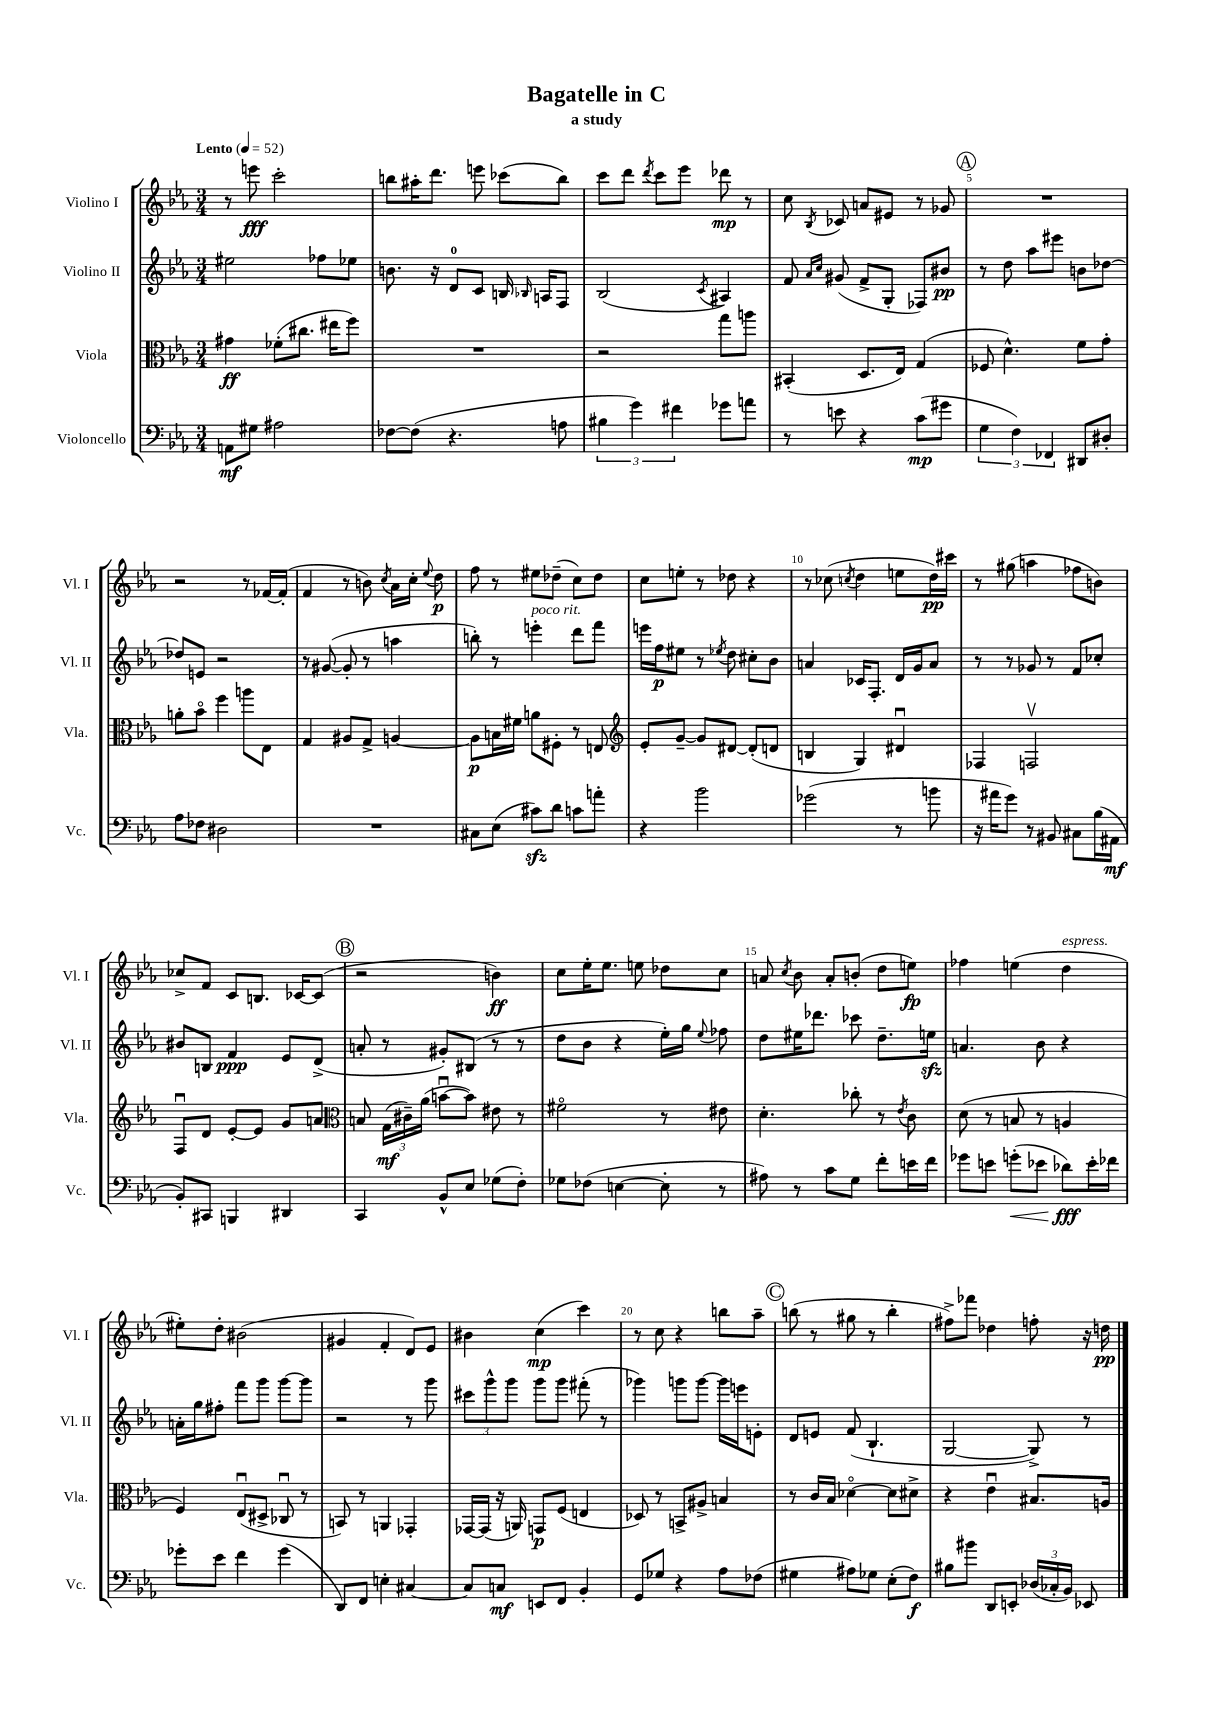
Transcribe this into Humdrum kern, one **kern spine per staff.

**kern	**dynam	**kern	**dynam	**kern	**dynam	**kern	**dynam
*part4	*part4	*part3	*part3	*part2	*part2	*part1	*part1
*staff4	*staff4	*staff3	*staff3	*staff2	*staff2	*staff1	*staff1
*I"Violoncello	*	*I"Viola	*	*I"Violino II	*	*I"Violino I	*
*I'Vc.	*	*I'Vla.	*	*I'Vl. II	*	*I'Vl. I	*
*clefF4	*	*clefC3	*	*clefG2	*	*clefG2	*
*k[b-e-a-]	*	*k[b-e-a-]	*	*k[b-e-a-]	*	*k[b-e-a-]	*
*M3/4	*	*M3/4	*	*M3/4	*	*M3/4	*
*MM52	*	*MM52	*	*MM52	*	*MM52	*
=1	=1	=1	=1	=1	=1	=1	=1
!	!	!	!	!	!	!LO:TX:a:B:t=Lento	!
8AAn\L	mf	4g#X\	ff	2ee#X\	.	8r	.
8G#X\J	.	.	.	.	.	8eeen\	fff
2A#X\	.	(8f-X'\L	.	.	.	2ccc'\	.
.	.	8.cc#X\J	.	.	.	.	.
.	.	.	.	8ff-X\L	.	.	.
.	.	16ee#X\KL	.	.	.	.	.
.	.	8ff\J)	.	8ee-X\J	.	.	.
=2	=2	=2	=2	=2	=2	=2	=2
[8F-X\L	.	2.r	.	8.bn\	.	8bbn\L	.
(8F-\J]	.	.	.	.	.	16aa#X'\K	.
.	.	.	.	16r	.	8.ddd\J	.
4.r	.	.	.	8d/L	.	.	.
.	.	.	.	8c/J	.	8eeen\	.
.	.	.	.	16Bn/	.	(8ccc-X\L	.
.	.	.	.	16qqB-X/	.	.	.
.	.	.	.	16An/KL	.	.	.
8An\	.	.	.	8F/J	.	8bb\J)	.
=3	=3	=3	=3	=3	=3	=3	=3
6B#X\	.	2r	.	(2B-/	.	8ccc\L	.
.	.	.	.	.	.	8ddd\J	.
6g\)	.	.	.	.	.	.	.
.	.	.	.	.	.	8qddd/	.
.	.	.	.	.	.	8ccc\L	.
6f#X\	.	.	.	.	.	.	.
.	.	.	.	.	.	8eee-\J	.
.	.	.	.	8qc/	.	.	.
8g-X\L	.	8gg\L	.	4A#X/)	.	8ddd-X\	mp
8an\J	.	8aan\J	.	.	.	8r	.
=4	=4	=4	=4	=4	=4	=4	=4
8r	.	(4BB#X'/	.	8f/	.	8cc\	.
.	.	.	.	16qqa-/LL	.	.	.
.	.	.	.	16qqcc/JJ	.	8qB-/	.
8en\	.	.	.	(8g#X/	.	8c-X/	.
4r	.	8.D/L	.	8f^/L	.	8an/L	.
.	.	.	.	8G'/J	.	8e#X/J	.
.	.	16E-/Jk)	.	.	.	.	.
(8c\L	mp	(4G/	.	8F-X/L)	.	8r	.
8g#X\J	.	.	.	8b#X/J	pp	8g-X/	.
!!LO:REH:place=s1:t=A
=5	=5	=5	=5	=5	=5	=5	=5
6G\	.	8F-X/	.	8r	.	2.r	.
.	.	4.d^^\)	.	8dd\	.	.	.
6F\)	.	.	.	.	.	.	.
.	.	.	.	8aa-\L	.	.	.
6FF-X/	.	.	.	.	.	.	.
.	.	.	.	8eee#X\J	.	.	.
8DD#X/L	.	8f\L	.	8bn\L	.	.	.
8D#X'/J	.	8g'\J	.	[8dd-X\J	.	.	.
!!LO:LB:g=z
=6	=6	=6	=6	=6	=6	=6	=6
8A-\L	.	8an'\L	.	8dd-X/L]	.	2r	.
8F-X\J	.	8b-\J	.	8en/J	.	.	.
2D#X\	.	4ff\	.	2r	.	.	.
.	.	8aan\L	.	.	.	8r	.
.	.	8E-\J	.	.	.	[16f-X/LL	.
.	.	.	.	.	.	(16f-'/JJ]	.
=7	=7	=7	=7	=7	=7	=7	=7
2.r	.	4G/	.	8r	.	4f/	.
.	.	.	.	([8g#X/	.	.	.
.	.	8A#X/L	.	8g#'/]	.	8r	.
.	.	8G^/J	.	8r	.	8bn\)	.
.	.	.	.	.	.	8qcc/	.
.	.	[4An/	.	4aan\	.	16a-\LL	.
.	.	.	.	.	.	16cc'\JJ	.
.	.	.	.	.	.	8qqee-/	.
.	.	.	.	.	.	8dd\	p
=8	=8	=8	=8	=8	=8	=8	=8
8C#X\L	.	8A\L]	p	8bbn'\)	.	8ff\	.
(8E-\J	.	16Bn\L	.	8r	.	8r	.
.	.	16f#X\JJ	.	.	.	.	.
!	!	!	!	!LO:TX:a:i:t=poco rit.	!	!	!
8c#Xzz\L)	.	8an\L	.	4eeen'\	.	8ee#X\L	.
8d\J	.	8F#X'\J	.	.	.	(8dd-X~\J	.
8cn\L	.	8r	.	8ddd\L	.	8cc\L)	.
8an'\J	.	8En/	.	8fff\J	.	8dd-\J	.
=9	=9	=9	=9	=9	=9	=9	=9
*	*	*clefG2	*	*	*	*	*
4r	.	8e-'/L	.	16eeen\LL	.	8cc\L	.
.	.	.	.	16ff\J	p	.	.
.	.	[8g~/J	.	8ee#X\J	.	8een'\J	.
2b-\	.	8g/L]	.	8r	.	8r	.
.	.	.	.	8qee-X/	.	.	.
.	.	[8d#X/J	.	8dd\	.	8dd-X\	.
.	.	(8d#'/L]	.	8cc#X'\L	.	4r	.
.	.	8dn/J	.	8b-\J	.	.	.
=10	=10	=10	=10	=10	=10	=10	=10
(2g-X\	.	4Bn/	.	4an/	.	8r	.
.	.	.	.	.	.	(8cc-X\	.
.	.	.	.	.	.	8qccn/	.
.	.	4G/)	.	16c-X/KL	.	4dd\	.
.	.	.	.	8.F'/J	.	.	.
8r	.	4d#Xu/	.	16d/LL	.	8een\L	.
.	.	.	.	16g/J	.	.	.
8bn\	.	.	.	8a/J	.	16dd\L)	pp
.	.	.	.	.	.	16ccc#X\JJ	.
=11	=11	=11	=11	=11	=11	=11	=11
16r	.	4F-X/	.	8r	.	8r	.
16a#X\KL	.	.	.	.	.	.	.
8g\J)	.	.	.	8r	.	(8gg#X\	.
8r	.	2Fnv/	.	8g-X/	.	4aan\	.
8BB#X/	.	.	.	8r	.	.	.
8C#X\L	.	.	.	8f/L	.	8ff-X\L	.
(16B-\L	.	.	.	8cc-X'/J	.	8bn\J)	.
16AA#X\JJ	mf	.	.	.	.	.	.
!!LO:LB:g=z
=12	=12	=12	=12	=12	=12	=12	=12
8BB-'/L)	.	8Fu/L	.	8b#X/L	.	8cc-X^/L	.
8CC#X/J	.	8d/J	.	8Bn/J	.	8f/J	.
4BBBn/	.	[8e-'/L	.	4f/	ppp	8c/L	.
.	.	8e-/J]	.	.	.	8.Bn/J	.
4DD#X/	.	8g/L	.	8e-/L	.	.	.
.	.	.	.	.	.	[16c-X/KL	.
.	.	8an/J	.	(8d^/J	.	(8c-/J]	.
!!LO:REH:place=s1:t=B
=13	=13	=13	=13	=13	=13	=13	=13
*	*	*clefC3	*	*	*	*	*
4CC/	.	8Bn/	.	8an'/	.	2r	.
.	.	(24G\LL	mf	8r	.	.	.
.	.	24c#X~\)	.	.	.	.	.
.	.	(24a-\JJ	.	.	.	.	.
8BB-^^/L	.	[8bnu\L	.	8g#X'/L)	.	.	.
8E-/J	.	8b\J])	.	(8B#X/J	.	.	.
(8G-X\L	.	8e#X\	.	8r	.	4bn\)	ff
8F'\J)	.	8r	.	8r	.	.	.
=14	=14	=14	=14	=14	=14	=14	=14
8G-X\L	.	2f#X\	.	8dd\L	.	8cc\L	.
(8F-X\J	.	.	.	8b-\J	.	16ee-'\K	.
.	.	.	.	.	.	8.ee-\J	.
[4En\	.	.	.	4r	.	.	.
.	.	.	.	.	.	8een\	.
8E'\]	.	8r	.	16ee-'\LL)	.	8dd-X\L	.
.	.	.	.	16gg\JJ	.	.	.
.	.	.	.	8qqee-/	.	.	.
8r	.	8e#X\	.	8ff-X\	.	8cc\J	.
=15	=15	=15	=15	=15	=15	=15	=15
8A#X\)	.	4.d'\	.	8dd\L	.	8an/	.
.	.	.	.	.	.	8qcc/	.
8r	.	.	.	16ee#X\K	.	8b-\	.
.	.	.	.	8.ddd-X\J	.	.	.
8c\L	.	.	.	.	.	8a'/L	.
8G\J	.	8cc-X'\	.	8ccc-X\	.	(8bn'/J	.
8f'\L	.	8r	.	8.dd~\L	.	8dd\L	.
.	.	8qe-/	.	.	.	.	.
16en\L	.	8c\	.	.	.	8een\J)	fp
16f\JJ	.	.	.	16eenzz\Jk	.	.	.
=16	=16	=16	=16	=16	=16	=16	=16
8g-X\L	.	(8d\	.	4.an/	.	4ff-X\	.
8en\J	.	8r	.	.	.	.	.
!	!LO:HP:b	!	!	!	!	!	!
(8gn'\L	<	8Bn/	.	.	.	(4een\	.
8e-X\J	.	8r	.	8b-\	.	.	.
!	!	!	!	!	!	!LO:TX:a:i:t=espress.	!
8d-X\L)	fff	4An/	.	4r	.	4dd\	.
16e-'\L	[	.	.	.	.	.	.
16f-X\JJ	.	.	.	.	.	.	.
!!LO:LB:g=z
=17	=17	=17	=17	=17	=17	=17	=17
8g-X'\L	.	4F/)	.	16an'\LL	.	8ee#X'\L)	.
.	.	.	.	16gg\J	.	.	.
8e-\J	.	.	.	8ff#X'\J	.	8dd'\J	.
4f\	.	(8E-u/L	.	8fff\L	.	(2b#X\	.
.	.	8D#X^/J	.	8ggg\J	.	.	.
(4g-\	.	8C-Xu/	.	[8ggg\L	.	.	.
.	.	8r	.	8ggg\J]	.	.	.
=18	=18	=18	=18	=18	=18	=18	=18
8DD/L)	.	8BBn/)	.	2r	.	4g#X/	.
8FF/J	.	8r	.	.	.	.	.
4En'\	.	4AAn/	.	.	.	4f'/	.
[4C#X/	.	4GG-X'/	.	8r	.	8d/L)	.
.	.	.	.	8ggg\	.	8e-/J	.
=19	=19	=19	=19	=19	=19	=19	=19
8C#/L]	.	[16GG-X/LL	.	12ccc#X\L	.	4b#X\	.
.	.	(16GG-/JJ]	.	.	.	.	.
.	.	.	.	12ggg^^\	.	.	.
8Cn/J	mf	16r	.	.	.	.	.
.	.	.	.	12ggg\J	.	.	.
.	.	16AAn/)	.	.	.	.	.
8EEn/L	.	8GGn/L	p	8ggg\L	.	(4cc\	mp
8FF/J	.	(8F/J	.	8ggg\J	.	.	.
4BB-'/	.	4En/	.	(8fff#X'\	.	4ccc\)	.
.	.	.	.	8r	.	.	.
=20	=20	=20	=20	=20	=20	=20	=20
8GG/L	.	8D-X/)	.	4ggg-X\)	.	8r	.
8G-X/J	.	8r	.	.	.	8cc\	.
4r	.	8BBn^/L	.	8gggn\L	.	4r	.
.	.	8A#X^/J	.	[8ggg\J	.	.	.
8A-\L	.	4Bn/	.	16ggg\LL]	.	8bbn\L	.
.	.	.	.	16eeen\J	.	.	.
(8F-X\J	.	.	.	8en'\J	.	8aa-~\J	.
!!LO:REH:place=s1:t=C
=21	=21	=21	=21	=21	=21	=21	=21
4G#X\	.	8r	.	8d/L	.	(8bbn\	.
.	.	16c/LL	.	8en/J	.	8r	.
.	.	16B-/JJ	.	.	.	.	.
8A#X\L)	.	[4d-X\	.	(8f/	.	8gg#X\	.
8G-X\J	.	.	.	4.B-`/	.	8r	.
(8E-'\L	.	8d-\L]	.	.	.	4bb'\	.
8F\J)	f	8d#X^\J	.	.	.	.	.
=22	=22	=22	=22	=22	=22	=22	=22
8B#X\L	.	4r	.	[2G/	.	8ff#X^\L)	.
8b#X\J	.	.	.	.	.	8fff-X\J	.
8DD/L	.	4e-u\	.	.	.	4dd-X\	.
8EEn'/J	.	.	.	.	.	.	.
(24D-X/LL	.	8.B#X/L	.	8G^/])	.	8ffn'\	.
24C-X'/	.	.	.	.	.	.	.
24BB-/JJ)	.	.	.	.	.	.	.
8EE-X/	.	.	.	8r	.	16r	.
.	.	16An/Jk	.	.	.	16ddn\	pp
==	==	==	==	==	==	==	==
*-	*-	*-	*-	*-	*-	*-	*-
